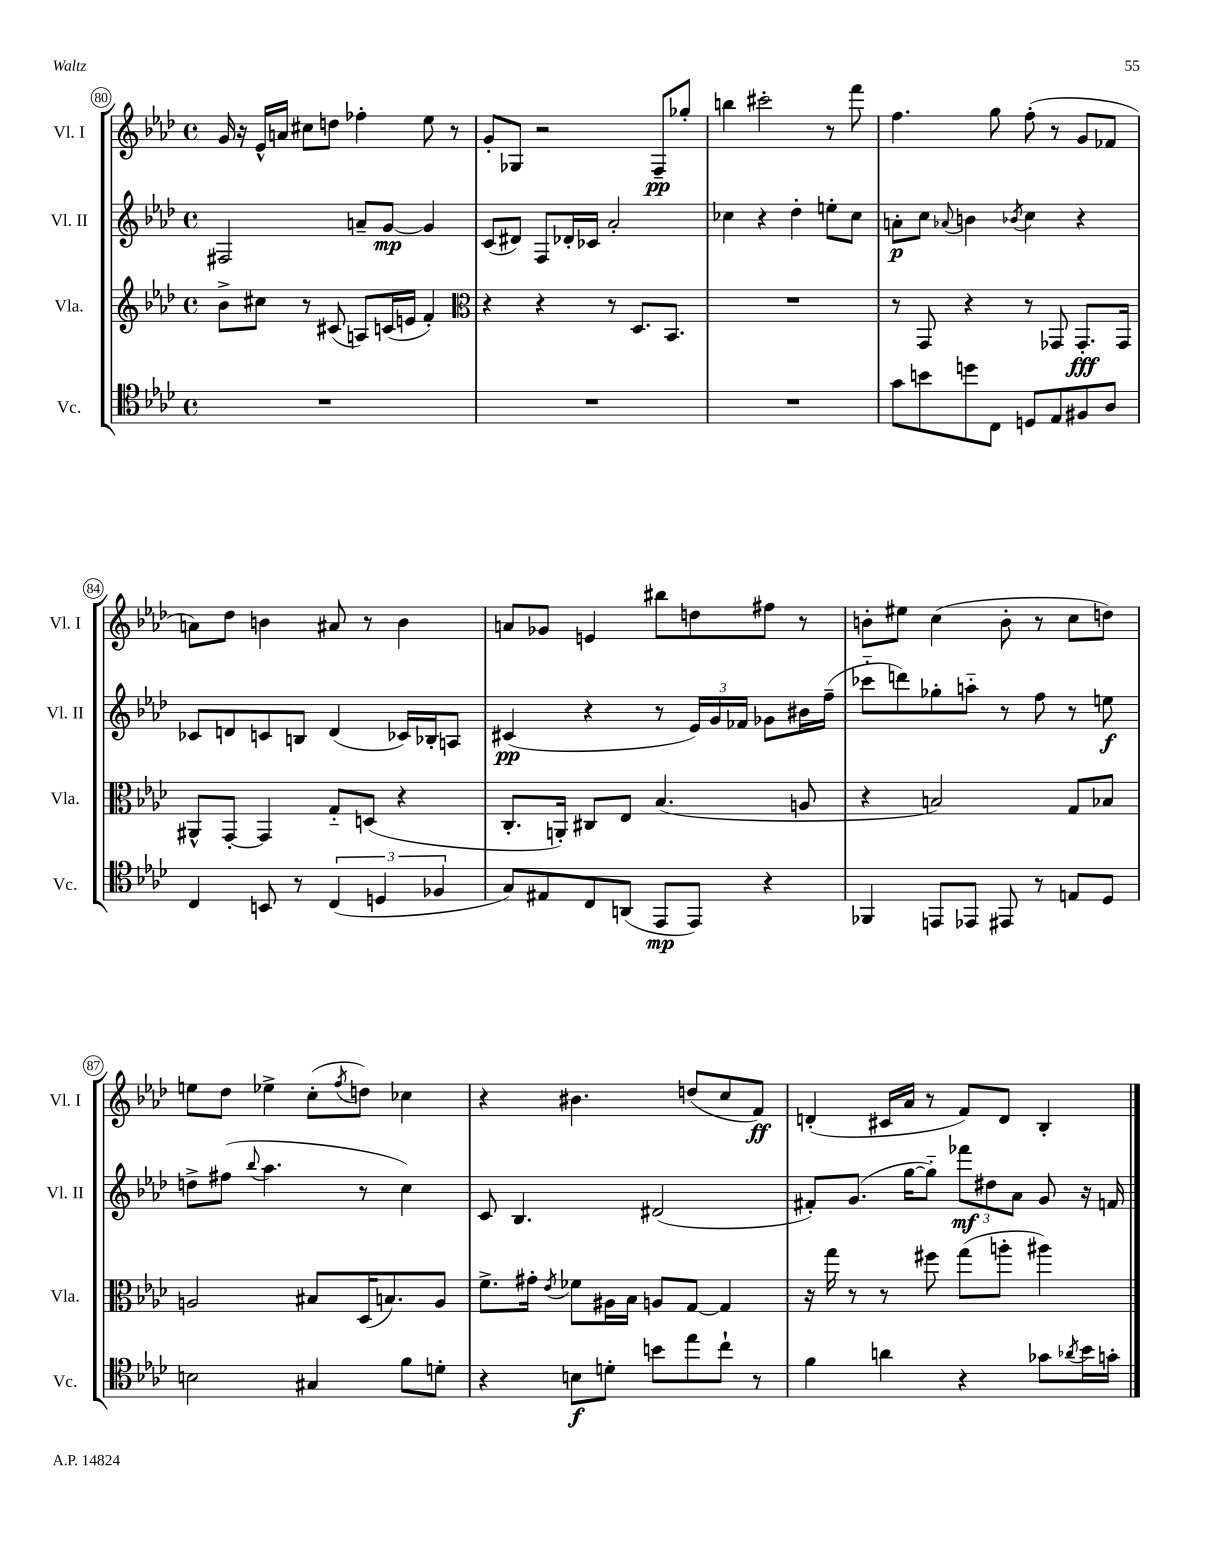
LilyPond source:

<<
\new StaffGroup <<
\new Staff = "s0" \with { instrumentName = "Vl. I" shortInstrumentName = "Vl. I" } {
    \clef treble \key aes \major \defaultTimeSignature \time 4/4
    g'16 r16 ees'16-^ a'16 cis''8 d''8 fes''4-. ees''8 r8 |
    g'8-. ges8 r2 f8--\pp ges''8-. |
    b''4 cis'''2-. r8 f'''8 |
    f''4. g''8 f''8-.( r8 g'8 fes'8 |
    a'8) des''8 b'4 ais'8 r8 b'4 |
    a'8 ges'8 e'4 bis''8 d''8 fis''8 r8 |
    b'8-. eis''8 c''4( b'8-. r8 c''8 d''8) |
    e''8 des''8 ees''4-> c''8-.( \acciaccatura { f''8 } d''8) ces''4 |
    r4 bis'4. d''8( c''8 f'8\ff) |
    d'4-.( cis'16 aes'16 r8 f'8) d'8 bes4-. \bar "|." |
}
\new Staff = "s1" \with { instrumentName = "Vl. II" shortInstrumentName = "Vl. II" } {
    \clef treble \key aes \major \defaultTimeSignature \time 4/4
    fis2 a'8-- g'8~\mp g'4 |
    c'8( dis'8) f8 des'16-. ces'16 aes'2-. |
    ces''4 r4 des''4-. e''8-. ces''8 |
    a'8-.\p c''8 \appoggiatura { aes'8 } b'4 \acciaccatura { bes'8 } c''4 r4 |
    ces'8 d'8 c'8 b8 d'4( ces'16) bes16-. a8 |
    cis'4\pp( r4 r8 \tuplet 3/2 { ees'16) g'16 fes'16 } ges'8 bis'16 f''16--( |
    ces'''8-_ d'''8) ges''8-. a''8-_ r8 f''8 r8 e''8\f |
    d''8-> fis''8( \appoggiatura { bes''8 } aes''4. r8 c''4) |
    c'8 bes4. dis'2( |
    fis'8-.) g'8.( g''16~ g''8-_) \tuplet 3/2 { fes'''8\mf dis''8 aes'8 } g'8 r16 f'16 \bar "|." |
}
\new Staff = "s2" \with { instrumentName = "Vla." shortInstrumentName = "Vla." } {
    \clef treble \key aes \major \defaultTimeSignature \time 4/4
    bes'8-> cis''8 r8 cis'8( a8) c'16( e'16 f'4-.) |
    \clef alto r4 r4 r8 des8. bes,8. |
    R1 |
    r8 g,8 r4 r8 ges,8 ges,8.-.\fff ges,16 |
    ais,8-^ g,8~-. g,4 g8-_ d8( r4 |
    c8.-. a,16-.) cis8 ees8 bes4.( a8 |
    r4 b2) g8 bes8 |
    a2 bis8 des16( b8.) a8 |
    f'8.-> gis'16-. \acciaccatura { ees'8 } fes'8 ais16 bes16 a8 g8~ g4 |
    r16 g''16 r8 r8 fis''8 g''8( a''8-. ais''4) \bar "|." |
}
\new Staff = "s3" \with { instrumentName = "Vc." shortInstrumentName = "Vc." } {
    \clef tenor \key aes \major \defaultTimeSignature \time 4/4
    R1 |
    R1 |
    R1 |
    g'8 b'8 d''8 c8 d8 ees8 fis8 aes8 |
    c4 b,8 r8 \tuplet 3/2 { c4( d4 fes4 } |
    g8) eis8 c8 a,8( ees,8\mp ees,8) r4 |
    fes,4 e,8 ees,8 eis,8 r8 e8 des8 |
    b2 gis4 f'8 d'8-. |
    r4 b8\f d'8-. b'8 ees''8 c''8-! r8 |
    f'4 a'4 r4 ges'8 \acciaccatura { aes'8 } bes'16 g'16-. \bar "|." |
}
>>
>>
\layout { \context { \Score currentBarNumber = #80 \override BarNumber.stencil = #(make-stencil-circler 0.1 0.3 ly:text-interface::print) } }
